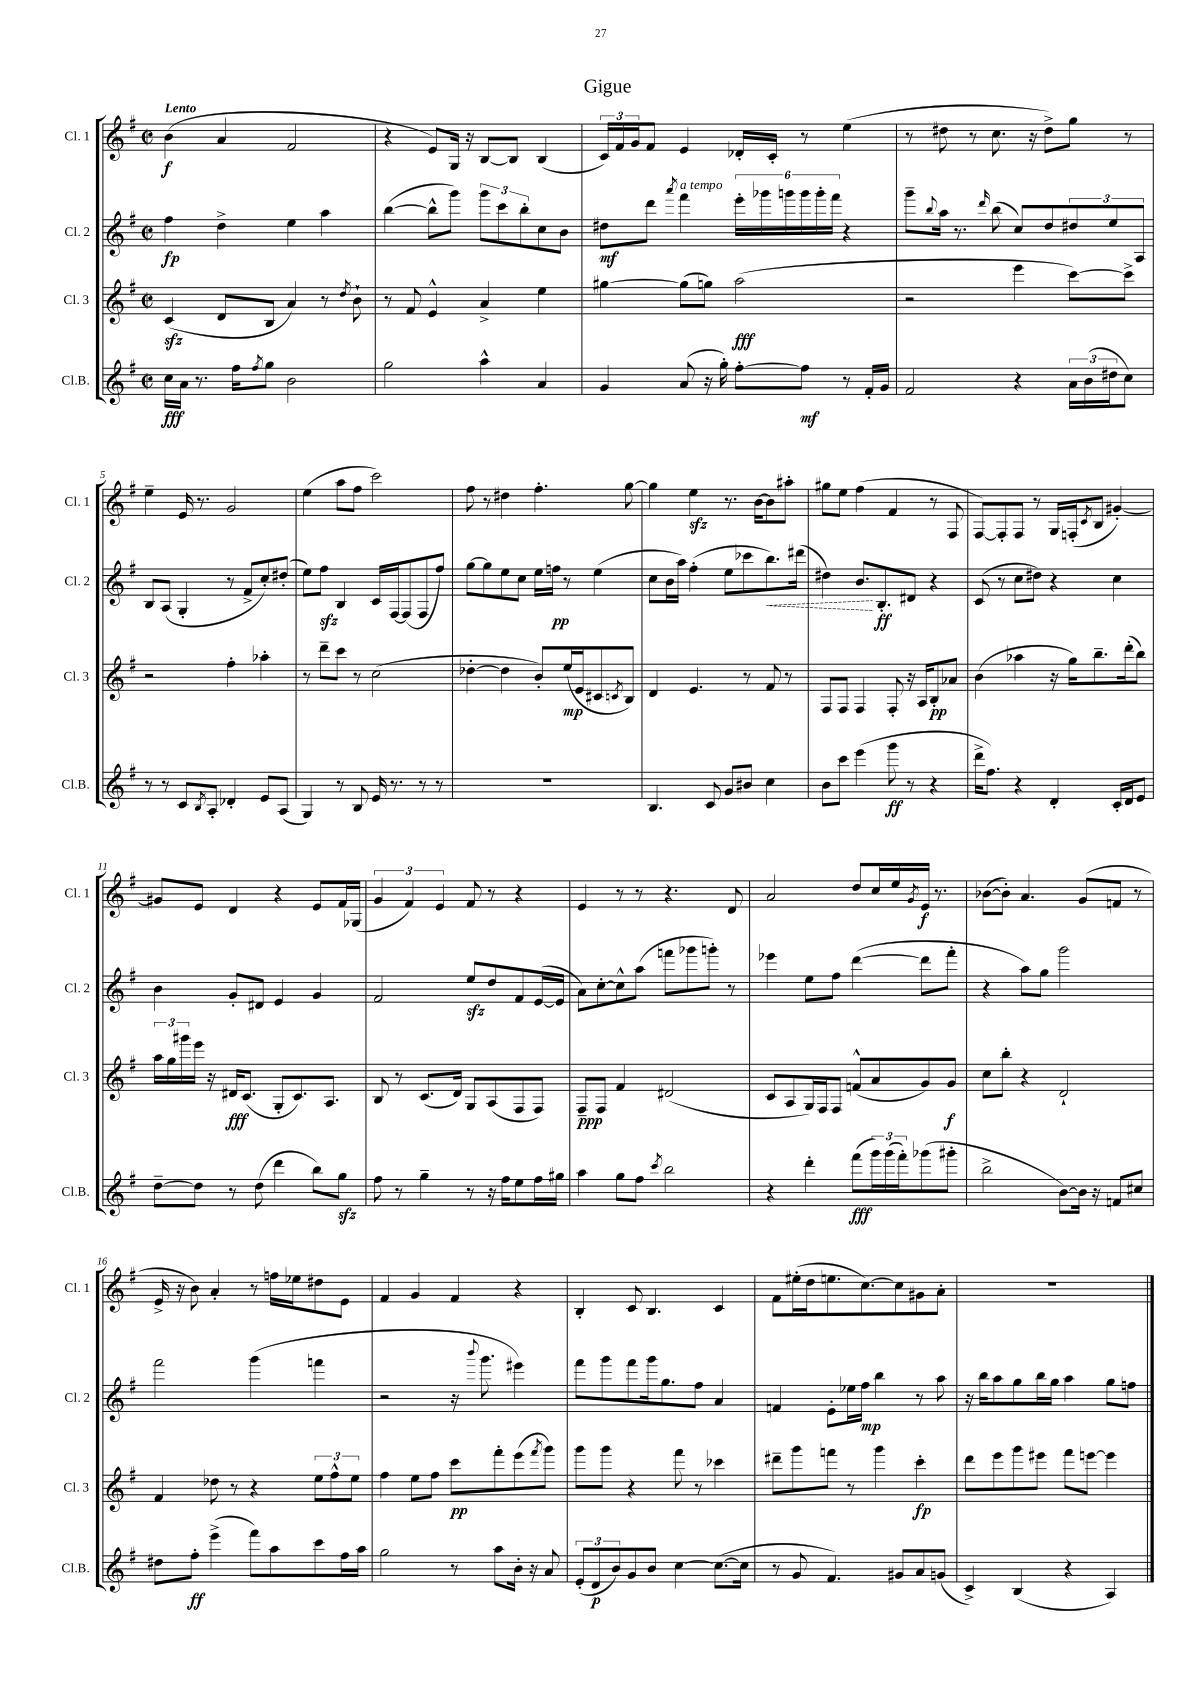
\header { title = "Gigue" }
<<
\new StaffGroup <<
\new Staff = "s0" \with { instrumentName = "Cl. 1" shortInstrumentName = "Cl. 1" } {
    \clef treble \key g \major \defaultTimeSignature \time 2/2 \tempo "Lento"
    b'4\f( a'4 fis'2 |
    r4 e'8) g16 r16 b8~ b8 b4( |
    \tuplet 3/2 { c'16) fis'16 g'16 } fis'8 e'4 des'16-. c'16-. r8 e''4( |
    r8 dis''8 r8 c''8. r16 dis''8->) g''8 r8 |
    e''4-- e'16 r8. g'2 |
    e''4( a''8 fis''8 c'''2) |
    fis''8 r8 dis''4 fis''4.-. g''8~ |
    g''4 e''4\sfz r8. b'16~ b'8 ais''8-. |
    gis''8 e''8 fis''4( fis'4 r8 fis8 |
    fis8~) fis8-. fis8 r8 g16 f16-.( \acciaccatura { c'8 } b8 gis'4~-.) |
    gis'8 e'8 d'4 r4 e'8 fis'16 ges16( |
    \tuplet 3/2 { g'4 fis'4) e'4 } fis'8 r8 r4 |
    e'4 r8 r8 r4. d'8 |
    a'2 d''8 c''16 e''16 \acciaccatura { g'8 } e'16\f r8. |
    bes'8~( bes'8-.) a'4. g'8( f'8 r8 |
    e'16-> r16 b'8) a'4-. r8 f''16 ees''16 dis''8 e'8 |
    fis'4 g'4 fis'4 r4 |
    b4-. c'8 b4. c'4 |
    fis'8 eis''16-.( d''16 e''8. c''8.~) c''8 gis'8 a'8-. |
    R1 \bar "|." |
}
\new Staff = "s1" \with { instrumentName = "Cl. 2" shortInstrumentName = "Cl. 2" } {
    \clef treble \key g \major \defaultTimeSignature \time 2/2
    fis''4\fp d''4-> e''4 a''4 |
    b''4~( b''8-^ g'''8) \tuplet 3/2 { g'''8 c'''8 b''8-. } c''8 b'8 |
    dis''8\mf d'''8 \acciaccatura { a'''8 } fis'''4^\markup { \italic "a tempo" } \tuplet 6/4 { e'''16-. ges'''16 g'''16 g'''16 g'''16-. fis'''16 } r4 |
    g'''8-- \appoggiatura { b''8 } a''16 r8. \grace { d'''16 } b''8( c''8) d''8 \tuplet 3/2 { dis''8 e''8 a8 } |
    b8 a8( g4-. r8 fis'8-> c''8-.) dis''8-.( |
    e''8) fis''8\sfz b4 c'16 fis16~ fis8( fis8 fis''8) |
    g''8~ g''8 e''8 c''8 e''16 f''16\pp r8 e''4( |
    c''8 b'16 a''16) fis''4-.( e''8 ces'''8 \once \override Hairpin.style = #'dashed-line b''8.\<) dis'''16( |
    dis''4) b'8.\! b8.-.\ff dis'8 r4 |
    c'8( r8 c''8 dis''8) r4 c''4 |
    b'4 g'8-. dis'8 e'4 g'4 |
    fis'2 e''8\sfz d''8 fis'8 e'16~( e'16 |
    a'8) c''8~-. c''8-^ a''8( f'''8 ges'''8 g'''8-.) r8 |
    ees'''4 e''8 fis''8 d'''4~( d'''8 fis'''8-. |
    r4 a''8) g''8 g'''2 |
    fis'''2 g'''4( f'''4 |
    r2 r16 \appoggiatura { b'''8 } g'''8. eis'''4) |
    fis'''8 g'''8 fis'''8 g'''16 g''8. fis''8 a'4 |
    f'4 e'8-. ees''16 fis''16\mp b''4 r8 a''8 |
    r16 b''16 a''8 g''8 b''16 g''16 a''4 g''8 f''8 \bar "|." |
}
\new Staff = "s2" \with { instrumentName = "Cl. 3" shortInstrumentName = "Cl. 3" } {
    \clef treble \key g \major \defaultTimeSignature \time 2/2
    c'4\sfz( d'8 b8 a'4) r8 \acciaccatura { d''8 } b'8-! |
    r8 fis'8 e'4-^ a'4-> e''4 |
    gis''4~ gis''8( g''8) a''2\fff( |
    r2 e'''4 c'''8~) c'''8-> |
    r2 fis''4-. aes''4-. |
    r8 d'''8-- c'''8 r8 c''2( |
    des''4~-. des''4 b'8-.) e''16\mp( e'16 cis'8 \acciaccatura { c'8 } b8) |
    d'4 e'4. r8 fis'8 r8 |
    fis8 fis8 fis4 fis8-. r16 a16 b8-.\pp aes'8 |
    b'4( aes''4 r16 g''16) b''8.-- d'''16-.( b''8) |
    \tuplet 3/2 { a''16 g''16 gis'''16 } e'''16 r16 dis'16\fff c'8.( g8-. c'8.) a8. |
    b8 r8 c'8.( d'16) g8 a8( fis8 fis8) |
    fis8--\ppp fis8 fis'4 dis'2( |
    c'8 a8 g16) fis16 fis8 f'8-^( a'8 g'8) g'8\f |
    c''8 b''8-. r4 d'2-! |
    fis'4 des''8 r8 r4 \tuplet 3/2 { e''8 fis''8-^ e''8 } |
    fis''4 e''8 fis''8 c'''8\pp fis'''8-. e'''8( \acciaccatura { fis'''8 } g'''8) |
    g'''8 g'''8 r4 fis'''8 r8 ces'''4 |
    dis'''8-- g'''8 f'''8 r8 g'''4 c'''4-.\fp |
    d'''8 e'''8 g'''8 eis'''8 fis'''8 e'''8~ e'''4 \bar "|." |
}
\new Staff = "s3" \with { instrumentName = "Cl.B." shortInstrumentName = "Cl.B." } {
    \clef treble \key g \major \defaultTimeSignature \time 2/2
    c''16\fff a'16 r8. fis''16 \acciaccatura { fis''8 } g''8 b'2 |
    g''2 a''4-^ a'4 |
    g'4 a'8( r16 g''16-.) fis''8~-. fis''8\mf r8 fis'16-. g'16 |
    fis'2 r4 \tuplet 3/2 { a'16 b'16( dis''16 } c''8) |
    r8 r8 c'8 \acciaccatura { b8 } a8-. des'4-. e'8 a8( |
    g4) r8 b8 e'16 r8. r8 r8 |
    R1 |
    b4. c'8 g'8 bis'8 c''4 |
    b'8 c'''8 e'''4( g'''8\ff r8 r4 |
    d'''16-> fis''8.) r4 d'4-. c'16-. d'16 e'8 |
    d''8~-- d''8 r8 d''8( d'''4 b''8) g''8\sfz |
    fis''8 r8 g''4-- r8 r16 fis''16 e''8 fis''16 gis''16 |
    a''4 g''8 fis''8 \acciaccatura { c'''8 } b''2 |
    r4 d'''4-. fis'''8\fff( \tuplet 3/2 { g'''16) g'''16( fis'''16-.) } ges'''8( gis'''8-. |
    b''2-> b'8~) b'16 r16 f'8 cis''8 |
    dis''8 fis''8-.\ff e'''4->( fis'''8) a''8 c'''8 fis''16 a''16 |
    g''2 r8 a''8 b'16-. r16 a'8 |
    \tuplet 3/2 { e'8-.( d'8\p b'8) } g'8 b'8 c''4~ c''8.~( c''16 |
    r8 g'8 fis'4.) gis'8 a'8 g'8( |
    c'4->) b4( r4 a4) \bar "|." |
}
>>
>>
